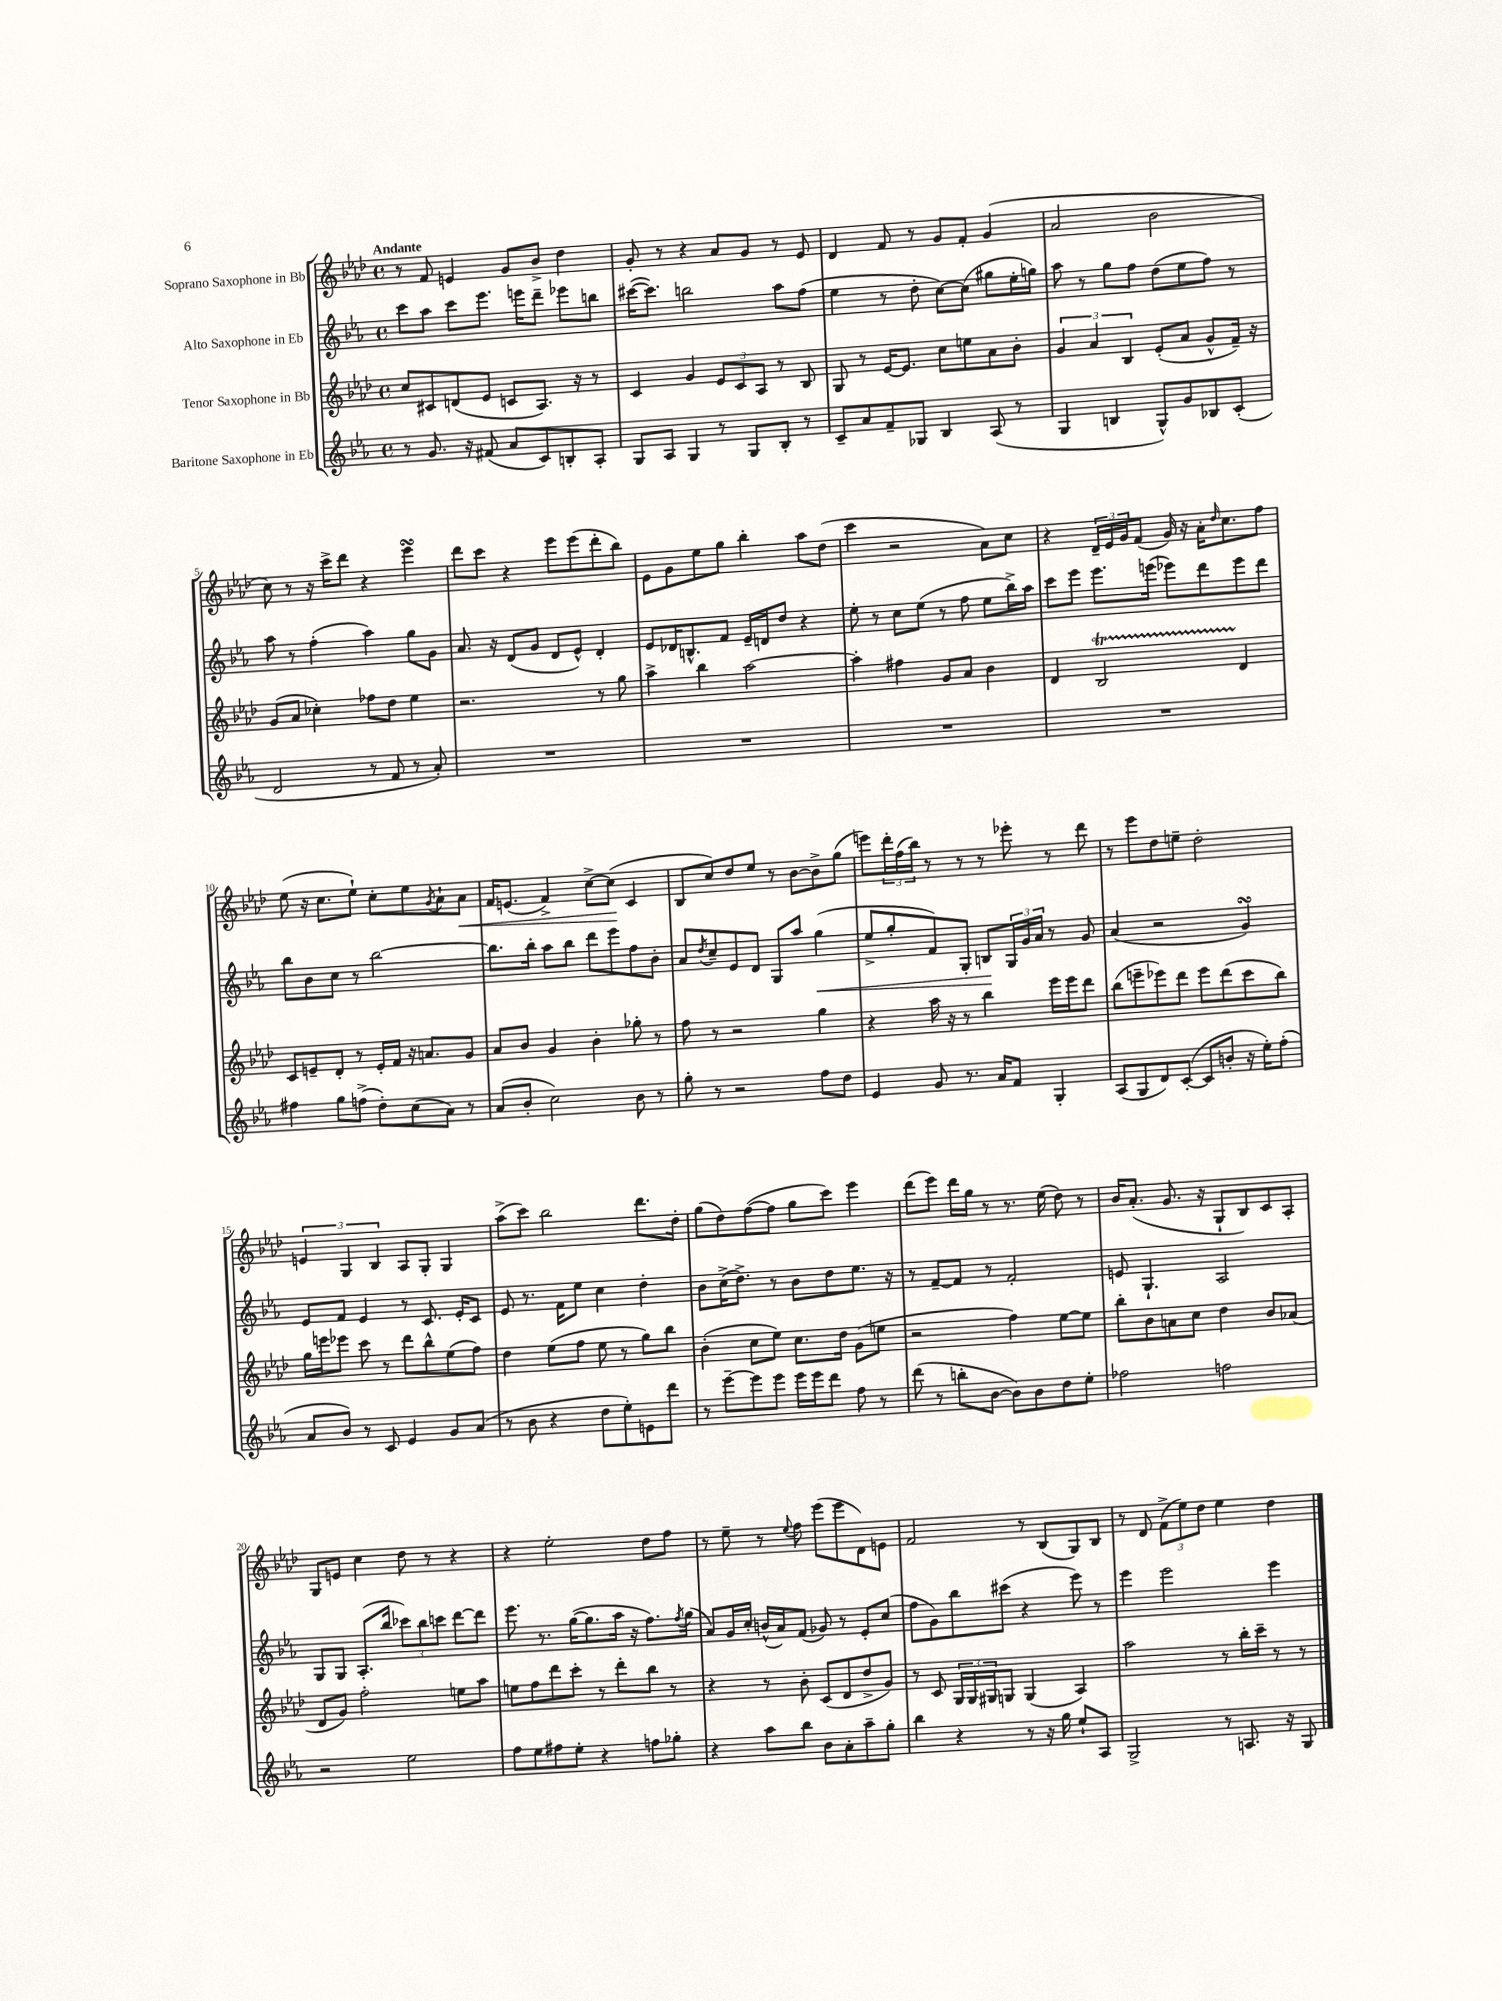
<<
\new StaffGroup <<
\new Staff = "s0" \with { instrumentName = "Soprano Saxophone in Bb" } {
    \clef treble \key aes \major \defaultTimeSignature \time 4/4 \tempo "Andante"
    r8 f'8 e'4 g'8 bes'8-> des''4 |
    g'8-. r8 r4 aes'8 g'8 r8 ees'8 |
    des'4 f'8 r8 g'8 f'8-. g'4( |
    aes'2 bes'2 |
    c''8) r8 r16 c'''16-> des'''8 r4 ees'''4\turn |
    des'''8 c'''8 r4 ees'''8 ees'''8( des'''8-. bes''8) |
    ees'8 g'8 ees''8 g''8 bes''4-. aes''8 des''8( |
    c'''4 r2 aes'8) c''8 |
    r4 \tuplet 3/2 { des'16-- ees'16 g'16 } f'8( g'16) r16 aes'16-. \grace { des''16 } c''8. f''8 |
    ees''8( r16 c''8. ees''8-!) c''8-. ees''8 \acciaccatura { g'8 } aes'8-! aes'8\< |
    f'16 e'8.( f'4->) c''8~-> c''8\!( c'4 |
    bes8 c''8) des''8 ees''8 r8 bes'8~ bes'8-> g''8( |
    e'''8) \tuplet 3/2 { des'''16-. f''16( bes''16) } r8 r8 r8 ees'''8-. r8 des'''8 |
    r8 ees'''8 des''8 e''8-- des''2-. |
    \tuplet 3/2 { e'4 g4 bes4 } aes8 g8-. g4 |
    aes''8->( c'''8) bes''2 des'''8. des''16-. |
    g''8( des''8) f''8~( f''8 g''8 c'''8) ees'''4 |
    des'''8( ees'''8) des'''16 g''16 r8 r8. ees''16( des''8) r8 |
    bes'16 aes'8.-.( g'8. r16 g8-! bes8) c'8 aes8-. |
    g8 e'8 c''4 des''8 r8 r4 |
    r4 ees''2-. des''8 f''8 |
    r8 ees''8-- r8 \appoggiatura { ees''8 } f''8 ees'''8( ees'''8 des'8) e'8 |
    f'2 r8 bes8( g8) bes8 |
    r8 des'8 \tuplet 3/2 { f'8->( ees''8) des''8 } ees''4 des''4 \bar "|." |
}
\new Staff = "s1" \with { instrumentName = "Alto Saxophone in Eb" } {
    \clef treble \key ees \major \defaultTimeSignature \time 4/4
    c'''8 aes''8 c'''8 ees'''8. e'''16 d'''8-- ees'''8 b''8 |
    cis'''16~( cis'''8.) b''2 aes''8 f''8( |
    ees''4 r8 d''8-. c''8~) c''8( gis''8 ees''16-. g''16) |
    aes''8 r8 g''8 f''8 d''8( ees''8 f''8) r8 |
    aes''8 r8 f''4-.( aes''4) g''8 g'8 |
    aes'8. r16 d'8( g'8 d'8 ees'8-^) d'4-. |
    ees'8 des'16 b8.-^ f'8 ees'16-- d'16 d''8 r4 |
    ees''8-. r8 c''8 ees''8( r8 f''8 ees''8 bes''16->) aes''16 |
    c'''8 ees'''8 ees'''8. e'''16( ees'''8) d'''8 ees'''8 d'''8 |
    bes''8 bes'8 c''8 r8 bes''2~ |
    bes''8. bes''16-. aes''8 bes''8 d'''8 ees'''8 f''8 bes'8-. |
    aes'8 \acciaccatura { d''8 } c''8-- ees'8 d'8 g8 aes''8 g''4\<( |
    ees''8-> g''8-. f'8) g8-. b8\! \tuplet 3/2 { g16 g'16 aes'16 } r8 g'8 |
    aes'4( r2 g'4\turn) |
    ees'8 f'8 ees'4 r8 c'8. ees'16-. c'8 |
    ees'8 r8. f'16 ees''8 c''4 d''4-. |
    bes'8 c''16->( d''8.->) r8 bes'8 d''8 ees''8. r16 |
    r8 f'8~-- f'8 r8 f'2-. |
    e'8 g4.-! aes2 |
    g8 g8 aes8.-.( bes''16 \tuplet 3/2 { ces'''8) bes''8 c'''8 } d'''8~ d'''8 |
    ees'''8. r8. g''16~( g''8. aes''16 r16 f''8.) \acciaccatura { f''8 } g''16( |
    aes'8) g'16 c''16-. b'16-^( aes'16) f'8( ges'8) r8 ees'8-. c''8( |
    f''8 g'8) bes''8 cis'''8( r4 ees'''8) r8 |
    ees'''4 ees'''2 ees'''4 \bar "|." |
}
\new Staff = "s2" \with { instrumentName = "Tenor Saxophone in Bb" } {
    \clef treble \key aes \major \defaultTimeSignature \time 4/4
    c''8 cis'8 d'8( ees'8 c'8 aes8.) r16 r8 |
    c'4 g'4 \tuplet 3/2 { ees'8 c'8 aes8 } r8 bes8 |
    g8 r8 ees'16~ ees'8. c''8 e''8 aes'8 bes'8-. |
    \tuplet 3/2 { g'4 aes'4 bes4 } ees'8-.( aes'8 g'8-^ f'16--) r16 |
    g'8( aes'8 ces''4-.) fes''8 des''8 ees''4 |
    r2. r8 g''8 |
    aes''4-> bes''4 aes''2~ |
    aes''4-. fis''4 g'8 aes'8 bes'4 |
    des'4 bes2\startTrillSpan des'4\stopTrillSpan |
    c'8 e'8-- des'8-. r8 e'16-. f'16 r16 a'8. g'8 |
    aes'8 bes'8 g'4 bes'4-. ges''8-. r8 |
    f''8 r8 r2 g''4 |
    r4 aes''16 r16 r8 bes''4 ees'''16 ees'''16 des'''8 |
    bes''8( e'''8-- ees'''8) des'''8 ees'''8 des'''8( c'''8 bes''8) |
    g''16 e'''16 ees'''8 c'''8 r8 des'''8 bes''8-^ ees''8( f''8) |
    des''4 ees''8( f''8 ees''8 r8 g''8) bes''8 |
    bes'4-.( c''8 ees''8) c''8. des''16 g'8( e''8 |
    r2 f''4) ees''8~ ees''8 |
    bes''8-. bes'8 a'8 c''8 des''4 bes'8 aes'8( |
    des'8 g'8) f''2-. e''8 aes''8 |
    e''8 f''8 des'''8 c'''8-. r8 des'''8-. bes''8 r8 |
    r4 r8 bes'8-. c'8( des'8 des''8-> g'8) |
    r8 c'8 \tuplet 3/2 { g16 g16 gis16 } g8 g4( aes4) |
    aes''2 r8 bes''16-. c'''16-- r8 r8 \bar "|." |
}
\new Staff = "s3" \with { instrumentName = "Baritone Saxophone in Eb" } {
    \clef treble \key ees \major \defaultTimeSignature \time 4/4
    r8 g'8. r16 fis'8( aes'8 c'8) b8-. aes8-. |
    g8 aes8 g4 r8 g8 bes8-. r8 |
    c'8-- aes'8 f'8-- ges8 bes4 aes8( r8 |
    g4 b4 g8-^) g'8 bes8 c'8-.( |
    d'2 r8 f'8 r8 aes'8-.) |
    R1 |
    R1 |
    R1 |
    R1 |
    fis''4 g''8 f''8->( d''8-.) c''8( aes'8) r8 |
    aes'8( bes'8-. c''2) bes'8 r8 |
    g''8-. r8 r2 f''8 d''8 |
    ees'4 g'8 r8. aes'16 f'8 g4-. |
    aes8( g8 d'8) c'8~-.( c'8 b'8-. r16 ees''16-.) f''8-.( |
    aes'8 bes'8) r8 c'8 ees'4 g'8 aes'8( |
    r8 bes'8 r4 d''8 ees''8-.) e'8 d'''8 |
    r8 ees'''8~-- ees'''8 ees'''8 ees'''16 ees'''16 d'''8 f''8 r8 |
    d'''8( r8 b''8-. bes'8~ bes'8) bes'8 d''8 ees''8-. |
    fes''2 f''2 |
    r2 ees''2 |
    f''8 ees''8 fis''8 ees''8-. r4 f''8 ges''8-. |
    r4 aes''8 bes''8 bes'8 aes'8-. aes''8-- g''8-. |
    bes''4 r4 r8 r16 g''16 ees''8-! aes8 |
    g2-> r8 a8. r16 g8 \bar "|." |
}
>>
>>
